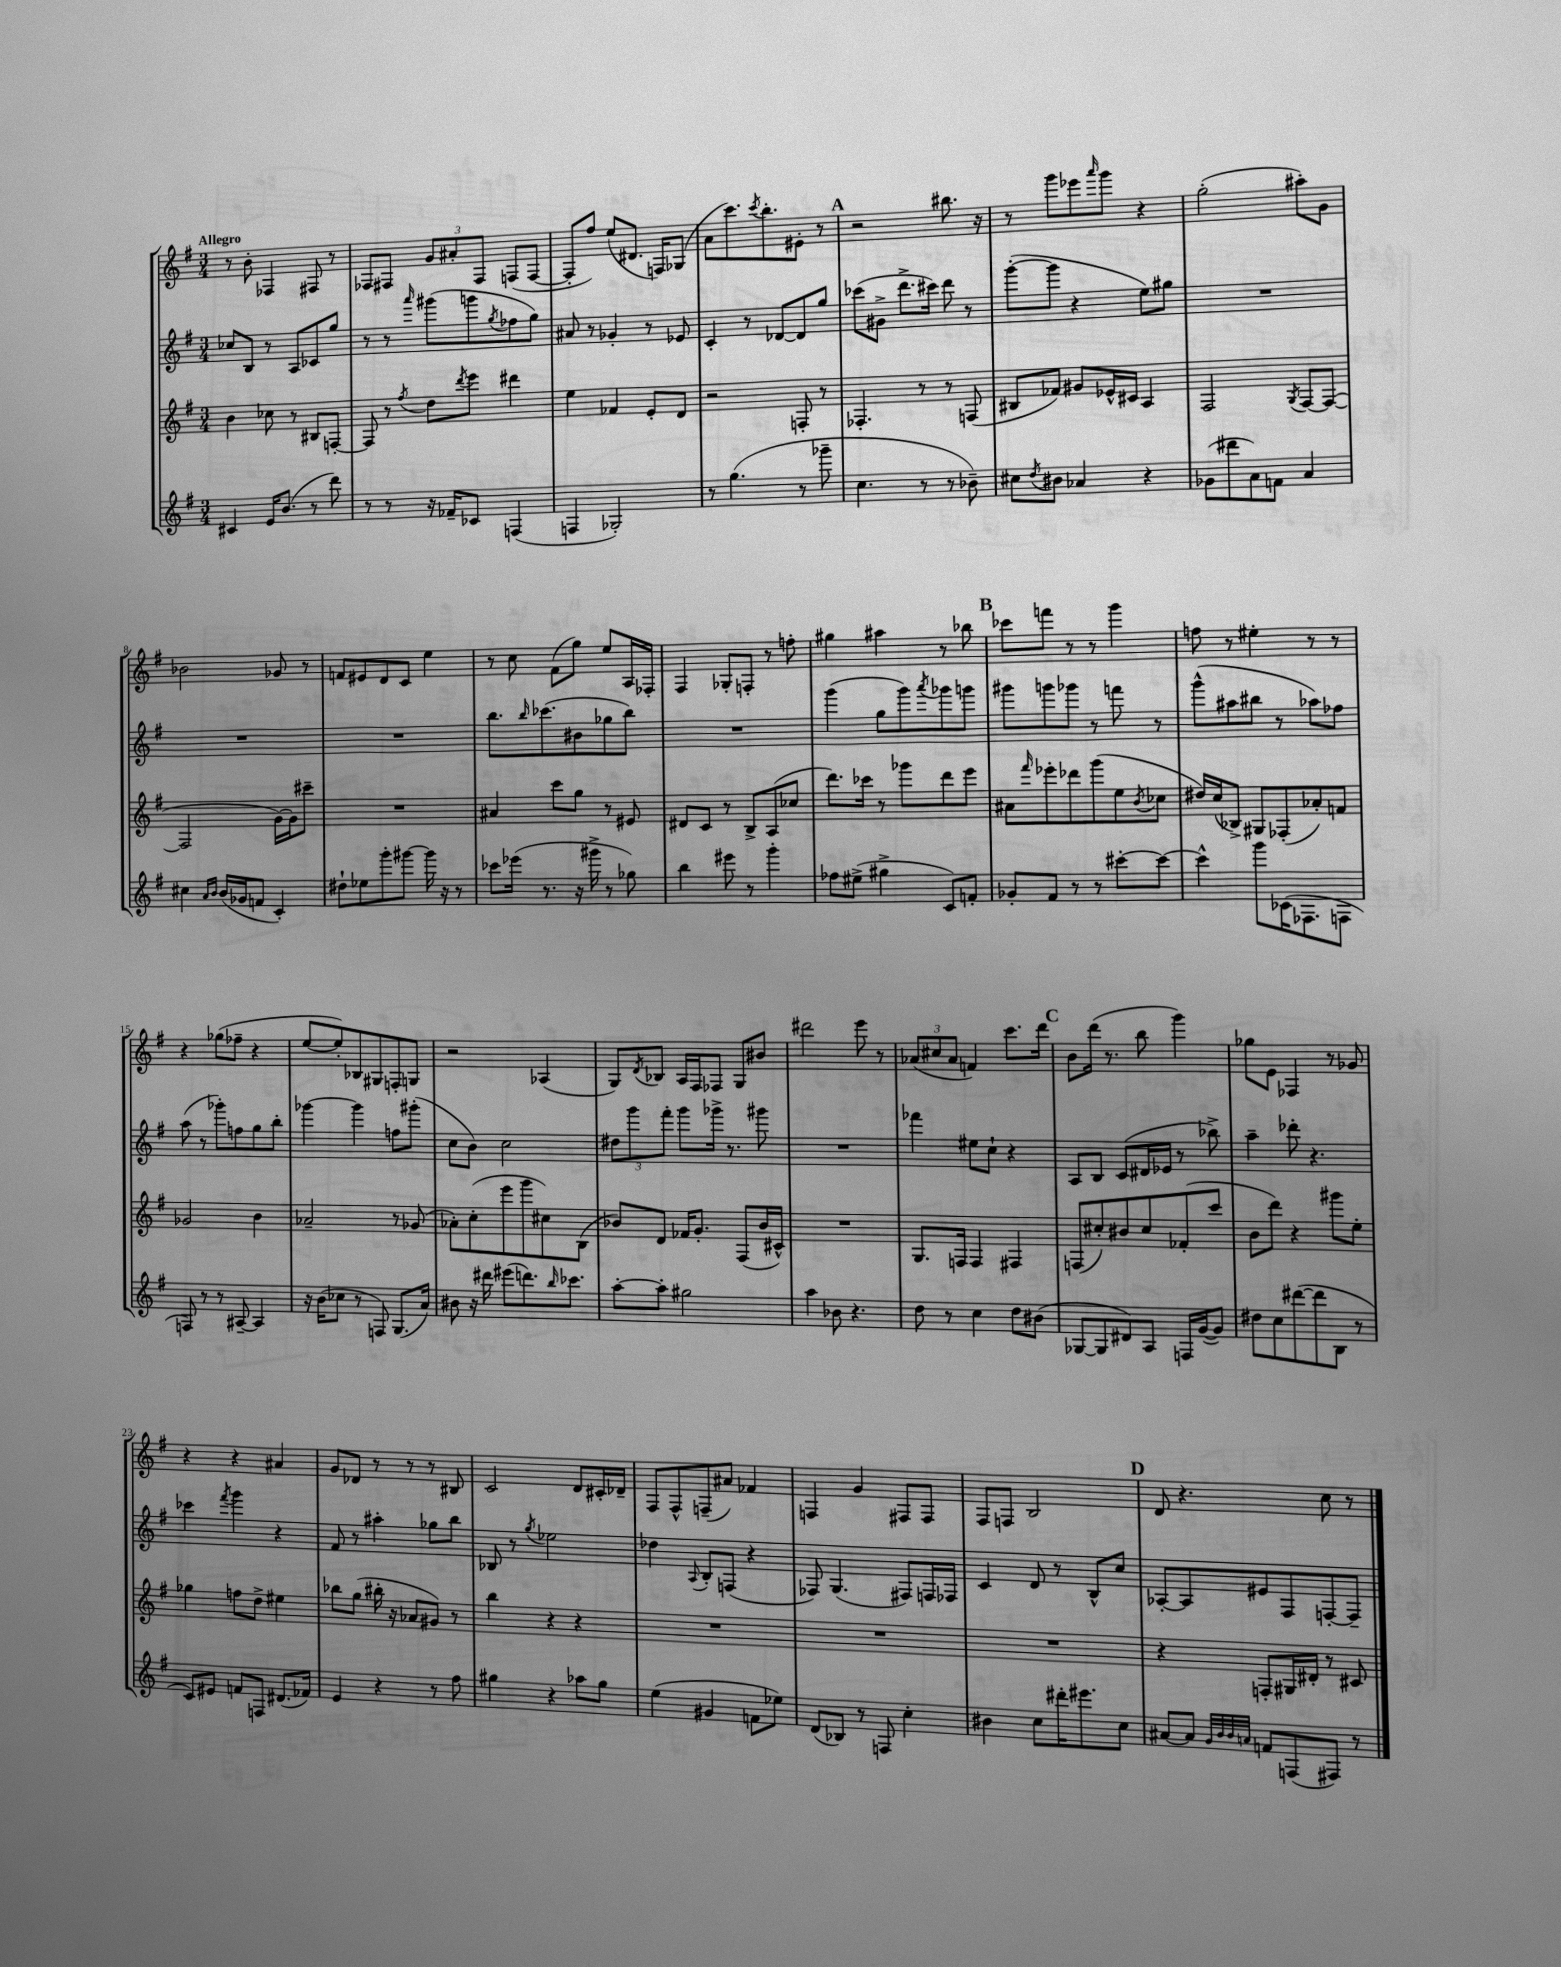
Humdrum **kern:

**kern	**kern	**kern	**kern
*part4	*part3	*part2	*part1
*staff4	*staff3	*staff2	*staff1
*clefG2	*clefG2	*clefG2	*clefG2
*k[f#]	*k[f#]	*k[f#]	*k[f#]
*M3/4	*M3/4	*M3/4	*M3/4
=1	=1	=1	=1
!	!	!	!LO:TX:a:B:t=Allegro
4c#X/	4b\	8cc-X/L	8r
.	.	8B/J	8b'\
16e/KL	8cc-X\	8r	4F-X/
(8.b/J	.	.	.
.	8r	8A/L	.
8r	8B#X/L	8c-X/	8F#X/
8ddd\)	[8Fn'/J	8gg/J	8r
=2	=2	=2	=2
8r	8F/]	8r	8F-X/L
8r	8r	8r	8F#X/J
.	8qff#/	16qqaaa/	.
16r	8dd\L	(8ggg#X\L	12g/L
16f-X~/KL	.	.	.
.	.	.	12a#X'/
.	8qddd/	.	.
8c-X/J	8eee\J	8gggn\	.
.	.	.	12F#/J
.	.	8qgg/	.
(4Fn/	4ddd#X\	8ff-X\	(8Fn/L
.	.	8gg\J)	[8F/J
=3	=3	=3	=3
4Fn/	4ee\	8a#X/	8F'/L]
.	.	8r	8ff#/J)
2G-X'/)	4f-X/	4g-X'/	(8ee/L
.	.	.	8.d#X/J
.	8e'/L	8r	.
.	.	.	16Fn/KL)
.	8d/J	8e-X/	(8G-X/J
=4	=4	=4	=4
8r	2r	4c'/	8a\L
(4.gg\	.	.	8.ccc\)
.	.	8r	.
.	.	.	8qccc/
.	.	.	8.bb'\
.	.	[8d-X/L	.
8r	8Fn'/	8d-/]	8e#X'\J
8ggg-X~\	8r	8gg/J	8r
!!LO:REH:place=s1:t=A
=5	=5	=5	=5
4.cc\	4.F-X'/	(8ccc-X\L	2r
.	.	8g#X^\J	.
.	.	8.ddd^\L	.
8r	8r	.	.
.	.	16ccc#X\Jk)	.
8r	8r	8ddd\	8.bb#X\
8b-X~\)	(8Fn/	8r	.
.	.	.	16r
=6	=6	=6	=6
8cc#X\L	8B#X/L	([8ggg'\L	8r
8qdd/	.	.	.
8b#X\J	8f-X/J)	8ggg\J]	8ggg\L
4a-X/	8g#X/L	4r	8eee-X\
.	.	.	16qqaaa/
.	16e-X^^/L	.	8ggg\J
.	16c#X/JJ	.	.
4r	4A/	8ee\L)	4r
.	.	8gg#X\J	.
=7	=7	=7	=7
(8g-X\L	2F#/	2.r	(2gg'\
8ddd#X\	.	.	.
8a\)	.	.	.
8fn\J	.	.	.
.	8qG/	.	.
4a/	[8F#/L	.	8aa#X'\L)
.	(8F#/J_	.	8g\J
!!LO:LB:g=z
=8	=8	=8	=8
4cc#X\	2F#/]	2.r	2b-X\
16qqa/LL	.	.	.
16qqb/JJ	.	.	.
(16b/LL	.	.	.
16g-X/J	.	.	.
8fn/J	.	.	.
4c'/)	[16g\LL)	.	8g-X/
.	16g\J]	.	.
.	8ccc#X~\J	.	8r
=9	=9	=9	=9
8dd#X`\L	2.r	2.r	8fn/L
8ee-X\	.	.	8e#X/
8ggg'\	.	.	8d/
[8ggg#X\J	.	.	8c/J
16ggg#\]	.	.	4ee\
16r	.	.	.
8r	.	.	.
=10	=10	=10	=10
8ccc-X\L	4a#X/	8.bb\L	8r
(16eee-X\Jk	.	.	8cc\
.	.	16qqbb/	.
8.r	.	(8.ccc-X\	.
.	8ccc\L	.	(8f#\L
16r	8gg\J	8b#X\	8gg\J)
16ggg#X^\	.	.	.
8r	8r	8gg-X\	8ee/L
8gg-X\)	8e#X/	8bb\J)	16A/L
.	.	.	16F-X'/JJ
=11	=11	=11	=11
4bb\	8d#X/L	2.r	4F#/
.	8c/J	.	.
8eee#X\	8r	.	8G-X'/L
8r	8B^/L	.	8Fn'/J
4ggg'\	(8A/	.	8r
.	8cc-X/J	.	8ffn'\
=12	=12	=12	=12
8ff-X\L	8.ddd\L)	(4ggg\	4gg#X\
(8ee#X^\J	.	.	.
.	16ccc-X\Jk	.	.
4gg#X^\	8r	8gg\L	4aa#X\
.	8ggg-X\L	8ggg\)	.
.	.	8qaaa/	.
8c/L)	8ddd\	8ggg-X\	8r
8fn'/J	8eee\J	8gggn\J	8bb-X\
!!LO:REH:place=s1:t=B
=13	=13	=13	=13
8g-X'/L	8a#X\L	8ggg#X\L	8ccc-X\L
.	16qqfff#/	.	.
8f#/J	8eee-X'\	8gggn\	8fffn\J
8r	8ddd-X\	8ggg-X\J	8r
8r	(8ggg\	8r	8r
[8ccc#X'\L	8ee\	8fffn\	4ggg\
.	8qb/	.	.
8ccc#\J_	8cc-X\J	8r	.
=14	=14	=14	=14
4ccc#^^\]	16dd#X/LL)	(8ggg^^\L	8ffn\
.	(16cc/J	.	.
.	8B-X^/J)	8aa#X\	8r
8ggg\L	8G#X/L	8bb#X\J	4ee#X'\
(16c-X\K	(8F-X'/	8r	.
8.F-X\	.	.	.
.	8a-X'/)	8aa-X\L)	8r
8Fn\J	8fn/J	8ff-X\J	8r
!!LO:LB:g=z
=15	=15	=15	=15
8Fn/)	2g-X/	(8aa\	4r
8r	.	8r	.
8r	.	8ggg-X'\L)	(8gg-X\L
[8A#X~/	.	8ffn\	8ff-X~\J
4A#/]	4b\	8gg\	4r
.	.	8bb'\J	.
=16	=16	=16	=16
16r	2a-X~/	[4ggg-X\	[8ee/L
(16b\KL	.	.	.
8cc-X\J	.	.	8ee'/])
8r	.	4ggg-\]	8B-X/
8Fn/)	.	.	8G#X/
(8.G/L	8r	8ffn\L	8Fn'/
.	(8g-X/	(8ggg#X'\J	8Gn/J
16a/Jk)	.	.	.
=17	=17	=17	=17
8b#X\	8a-X'\L)	8cc\L	2r
16r	(8cc'\	8b\J)	.
16ddd#X\	.	.	.
(8eee#X\L	8eee\	2cc\	.
8.dddn\)	8ggg\	.	.
.	8cc#X\)	.	(4A-X/
16qqbb/	.	.	.
8.ccc-X\J	.	.	.
.	(8B\J	.	.
=18	=18	=18	=18
[8aa'\L	8b-X/L)	12dd#X\L	8G/L)
.	.	12ggg\	.
.	.	.	8qd/
8aa'\J]	8d/J	.	8B-X/J
.	.	12fff#'\J	.
2gg#X\	16f-X/KL	8ggg\L	16A/LL
.	8.g'/J	.	16F#/J
.	.	16ggg-X^\Jk	8F-X/J
.	.	8.r	.
.	(8F#/L	.	8G/L
.	16b-/L	8ggg#X\	8b#X/J
.	16c#X^^/JJ)	.	.
=19	=19	=19	=19
4aa\	2.r	2.r	2ddd#X\
8b-X\	.	.	.
4.r	.	.	.
.	.	.	8eee\
.	.	.	8r
=20	=20	=20	=20
8dd\	8.G/L	4fff-X\	(12a-X/L
.	.	.	12cc#X/
8r	.	.	.
.	.	.	12a-/J
.	16Fn/Jk	.	.
4cc\	4F/	8ee#X\L	4fn/)
.	.	8cc`\J	.
8dd\L	4F#X/	4r	8.ccc\L
(8b#X\J	.	.	.
.	.	.	16ddd\Jk
!!LO:REH:place=s1:t=C
=21	=21	=21	=21
[8G-X/L	(8Fn/L	8A/L	8b\L
8G-/]	8cc#X'/)	8B/J	(16ddd\Jk
.	.	.	8.r
8d#X/)	8b#X/	(8c/L	.
8A/J	8cc#/	16d#X/L	8bb\
.	.	16e-X/JJ	.
16Fn/LL	(8f-X'/	8r	4ggg\)
([16g/J	.	.	.
8g/J])	8ccc/J	8bb-X^\)	.
=22	=22	=22	=22
8dd#X\L	8b\L	4aa~\	8gg-X\L
8cc\	8ddd\J)	.	8e\J
([8ddd#X\	4r	8ddd-X'\	4F-X/
8ddd#\]	.	4.r	.
8B\J	8ggg#X\L	.	8r
8r	8ee'\J	.	8g-X/
!!LO:LB:g=z
=23	=23	=23	=23
8c/L)	4gg-X\	4ccc-X\	4r
8e#X/J	.	.	.
.	.	8qfff#/	.
8fn/L	8ffn\L	4ggg\	4r
8Fn/J	8dd^\J	.	.
(8.d#X/L	4ee#X\	4r	4a#X/
16f-X/Jk)	.	.	.
=24	=24	=24	=24
4e/	8bb-X\L	8f#/	8g/L
.	(8gg\J	8r	8d-X/J
4r	16bb#X'\	4aa#X'\	8r
.	16r	.	.
.	8a-X/L	.	8r
8r	8g#X/J)	8gg-X\L	8r
8ff#\	8r	8bb\J	8B#X/
=25	=25	=25	=25
4gg#X\	4bb\	8B-X/	2c/
.	.	8r	.
.	.	8qgg/	.
4r	4r	2ee-X\	.
8aa-X\L	4r	.	8d/L
8gg#\J	.	.	16c#X'/L
.	.	.	16d-X~/JJ
=26	=26	=26	=26
(4ee\	2.r	4dd-X\	8F#/L
.	.	.	8F#^^/
.	.	8qqA/	.
4g#X/	.	8B'/L	(8Fn~/
.	.	(8Fn/J	8a#X/J)
8fn\L	.	4r	4f-X/
8ee-X\J)	.	.	.
=27	=27	=27	=27
(8d/L	2.r	8F-X/)	4Fn/
8B-X/J)	.	(4.G/	.
8r	.	.	4g/
8Fn/	.	.	.
4cc'\	.	8F#X/L)	8F#X/L
.	.	16Fn/L	8F#/J
.	.	16F-X/JJ	.
=28	=28	=28	=28
4b#X\	2.r	4c/	8F#/L
.	.	.	8Fn/J
8cc\L	.	8d/	2B/
16ddd#X'\K	.	8r	.
8.eee#X\	.	.	.
.	.	8B^^/L	.
8cc\J	.	8cc/J	.
!!LO:REH:place=s1:t=D
=29	=29	=29	=29
[8a#X/L	4r	[8A-X'/L	8d/
8a#/J]	.	8A-/]	4.r
32qqg/LLL	.	.	.
32qqb/	.	.	.
32qqb/	.	.	.
32qqan/JJJ	.	.	.
8fn/L	8Fn'/L	8e#X/	.
(8Fn/	16G#X/L	8F#/	.
.	16d#X'/JJ	.	.
8F#X/J)	8r	[8Fn'/	8cc\
8r	8c#X/	8F~/J]	8r
==	==	==	==
*-	*-	*-	*-
